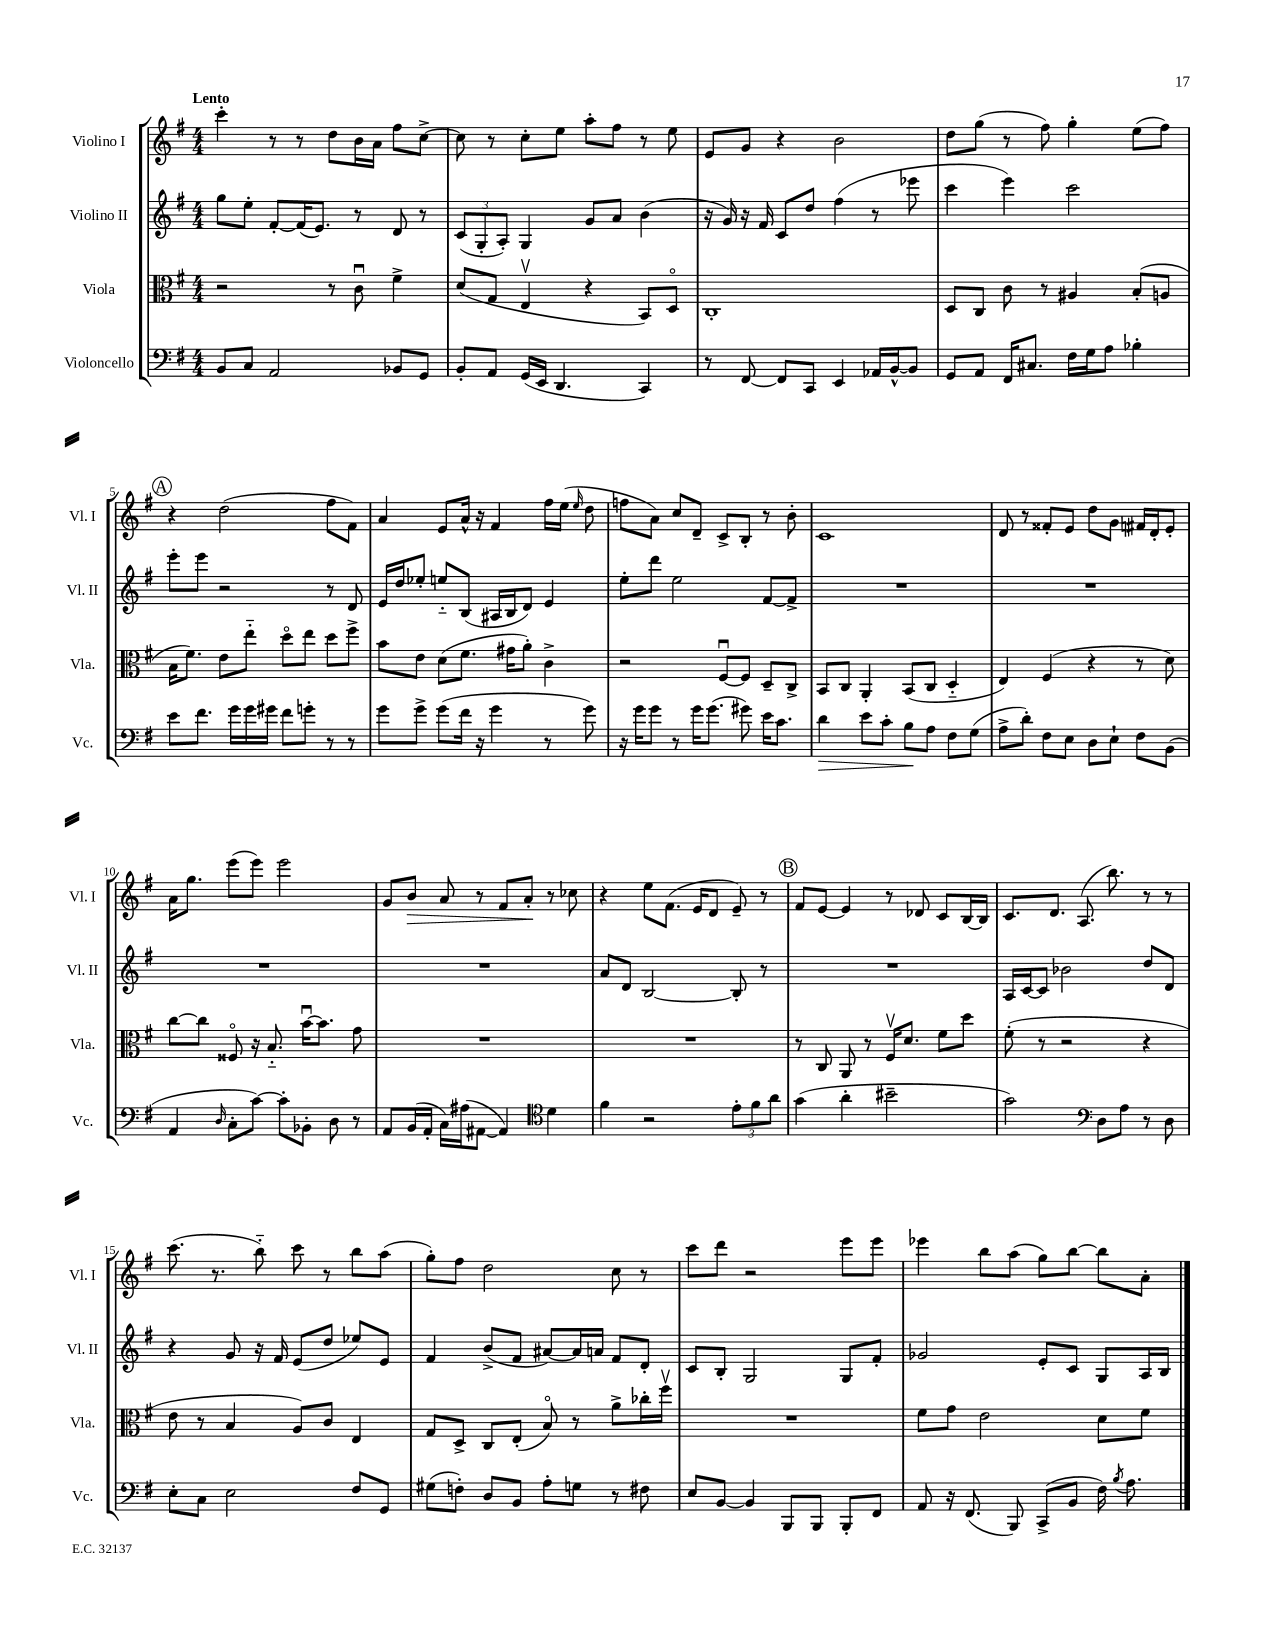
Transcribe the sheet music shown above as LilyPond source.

<<
\new StaffGroup <<
\new Staff = "s0" \with { instrumentName = "Violino I" shortInstrumentName = "Vl. I" } {
    \clef treble \key g \major \numericTimeSignature \time 4/4 \tempo "Lento"
    \autoBeamOff c'''4-. r8 r8 d''8[ b'16 a'16] fis''8[ c''8]~-> |
    c''8 r8 c''8[-. e''8] a''8[-. fis''8] r8 e''8 |
    e'8[ g'8] r4 b'2 |
    d''8[ g''8]( r8 fis''8) g''4-. e''8[( fis''8]) |
    \mark \markup { \circle "A" } r4 d''2( fis''8[ fis'8]) |
    a'4 e'8[ a'16]-^ r16 fis'4 fis''16[ e''16]( \grace { e''16 } d''8 |
    f''8[ a'8]) c''8[ d'8]-- c'8[-> b8]-. r8 b'8-. |
    c'1 |
    d'8 r8 fisis'8[-. e'8] d''8[ g'8] fis'16[ d'16-. e'8]-. |
    a'16[ g''8.] e'''8[( e'''8]) e'''2 |
    g'8[ b'8]\> a'8 r8 fis'8[ a'8]-.\! r8 ces''8 |
    r4 e''8[ fis'8.]( e'16[ d'8] e'8--) r8 |
    \mark \markup { \circle "B" } fis'8[ e'8]~ e'4 r8 des'8 c'8[ b16~ b16] |
    c'8.[ d'8.] a8.( b''8.) r8 r8 |
    c'''8.( r8. b''8-_) c'''8 r8 b''8[ a''8]( |
    g''8[-.) fis''8] d''2 c''8 r8 |
    c'''8[ d'''8] r2 e'''8[ e'''8] |
    ees'''4 b''8[ a''8]( g''8[) b''8]~ b''8[ a'8]-. \bar "|." |
}
\new Staff = "s1" \with { instrumentName = "Violino II" shortInstrumentName = "Vl. II" } {
    \clef treble \key g \major \numericTimeSignature \time 4/4
    \autoBeamOff g''8[ e''8]-. fis'8[~-. fis'16( e'8.]) r8 d'8 r8 |
    \tuplet 3/2 { c'8[( g8-. a8]-.) } g4 g'8[ a'8] b'4( |
    r16 g'16) r16 fis'16 c'8[ d''8] fis''4( r8 ees'''8 |
    c'''4 e'''4) c'''2 |
    \mark \markup { \circle "A" } e'''8[-. e'''8] r2 r8 d'8 |
    e'16[ d''16 ees''8]-. e''8[-_ b8]( ais16[ b16 d'8]) e'4 |
    e''8[-. d'''8] e''2 fis'8[~ fis'8]-> |
    R1 |
    R1 |
    R1 |
    R1 |
    a'8[ d'8] b2~ b8-. r8 |
    \mark \markup { \circle "B" } R1 |
    a16[ c'16~ c'8] bes'2 d''8[ d'8] |
    r4 g'8 r16 fis'16 e'8[( d''8] ees''8[) e'8] |
    fis'4 b'8[->( fis'8] ais'8[~) ais'16 a'16] fis'8[ d'8]-. |
    c'8[ b8]-. g2 g8[ fis'8]-. |
    ges'2 e'8[-. c'8] g8[ a16 b16] \bar "|." |
}
\new Staff = "s2" \with { instrumentName = "Viola" shortInstrumentName = "Vla." } {
    \clef alto \key g \major \numericTimeSignature \time 4/4
    \autoBeamOff r2 r8 c'8\downbow fis'4-> |
    d'8[( g8] e4\upbow r4 b,8[) d8]\flageolet |
    c1-. |
    d8[ c8] c'8 r8 ais4 b8[-.( a8] |
    \mark \markup { \circle "A" } b16[ fis'8.]) e'8[ e''8]-_ d''8[\flageolet e''8] d''8[ fis''8]-> |
    b'8[ e'8] d'8[( fis'8.] gis'16[ a'8]-.) c'4-> |
    r2 fis8[~\downbow fis8] d8[-- c8]-> |
    b,8[ c8] a,4-. b,8[( c8] d4-_ |
    e4) fis4( r4 r8 d'8) |
    c''8[~ c''8] fisis8\flageolet r16 b8.-_ b'16[~\downbow b'8.] g'8 |
    R1 |
    R1 |
    \mark \markup { \circle "B" } r8 c8 a,8 r8 fis16[\upbow d'8.] fis'8[ d''8] |
    fis'8-.( r8 r2 r4 |
    e'8 r8 b4 a8[) c'8] e4 |
    g8[ d8]-> c8[ e8]-.( b8\flageolet) r8 a'8[-> ces''16-. fis''16]\upbow |
    R1 |
    fis'8[ g'8] e'2 d'8[ fis'8] \bar "|." |
}
\new Staff = "s3" \with { instrumentName = "Violoncello" shortInstrumentName = "Vc." } {
    \clef bass \key g \major \numericTimeSignature \time 4/4
    \autoBeamOff b,8[ c8] a,2 bes,8[ g,8] |
    b,8[-. a,8] g,16[( e,16] d,4. c,4) |
    r8 fis,8~ fis,8[ c,8] e,4 aes,16[ b,16~-^ b,8] |
    g,8[ a,8] fis,16[ cis8.] fis16[ g16 a8] bes4-. |
    \mark \markup { \circle "A" } e'8[ fis'8.] g'16[ g'16 gis'16] fis'8[ g'8]-. r8 r8 |
    g'8[ g'8]-> g'8[( fis'16] r16 g'4 r8 g'8) |
    r16 g'16[ g'8] r8 g'16[ g'8.]( gis'8) e'16[ c'8.] |
    d'4\> e'8[ c'8]-. b8[\! a8] fis8[ g8]( |
    a8[-> d'8]-.) fis8[ e8] d8[ e8]-! fis8[ b,8]( |
    a,4 \grace { d16 } c8[-. c'8]~) c'8[-. bes,8]-. d8 r8 |
    a,8[ b,16( a,16]-. c16[) ais16( ais,8]~ ais,4) \clef tenor d'4 |
    fis'4 r2 \tuplet 3/2 { e'8[-. fis'8 a'8] } |
    \mark \markup { \circle "B" } g'4( a'4-. bis'2-- |
    g'2) \clef bass d8[ a8] r8 d8 |
    e8[-. c8] e2 fis8[ g,8] |
    gis8[( f8]-.) d8[ b,8] a8[-. g8] r8 fis8 |
    e8[ b,8]~ b,4 b,,8[ b,,8] b,,8[-. fis,8] |
    a,8 r16 fis,8.( b,,8) c,8[->( b,8] fis16) \acciaccatura { b8 } a8. \bar "|." |
}
>>
>>
